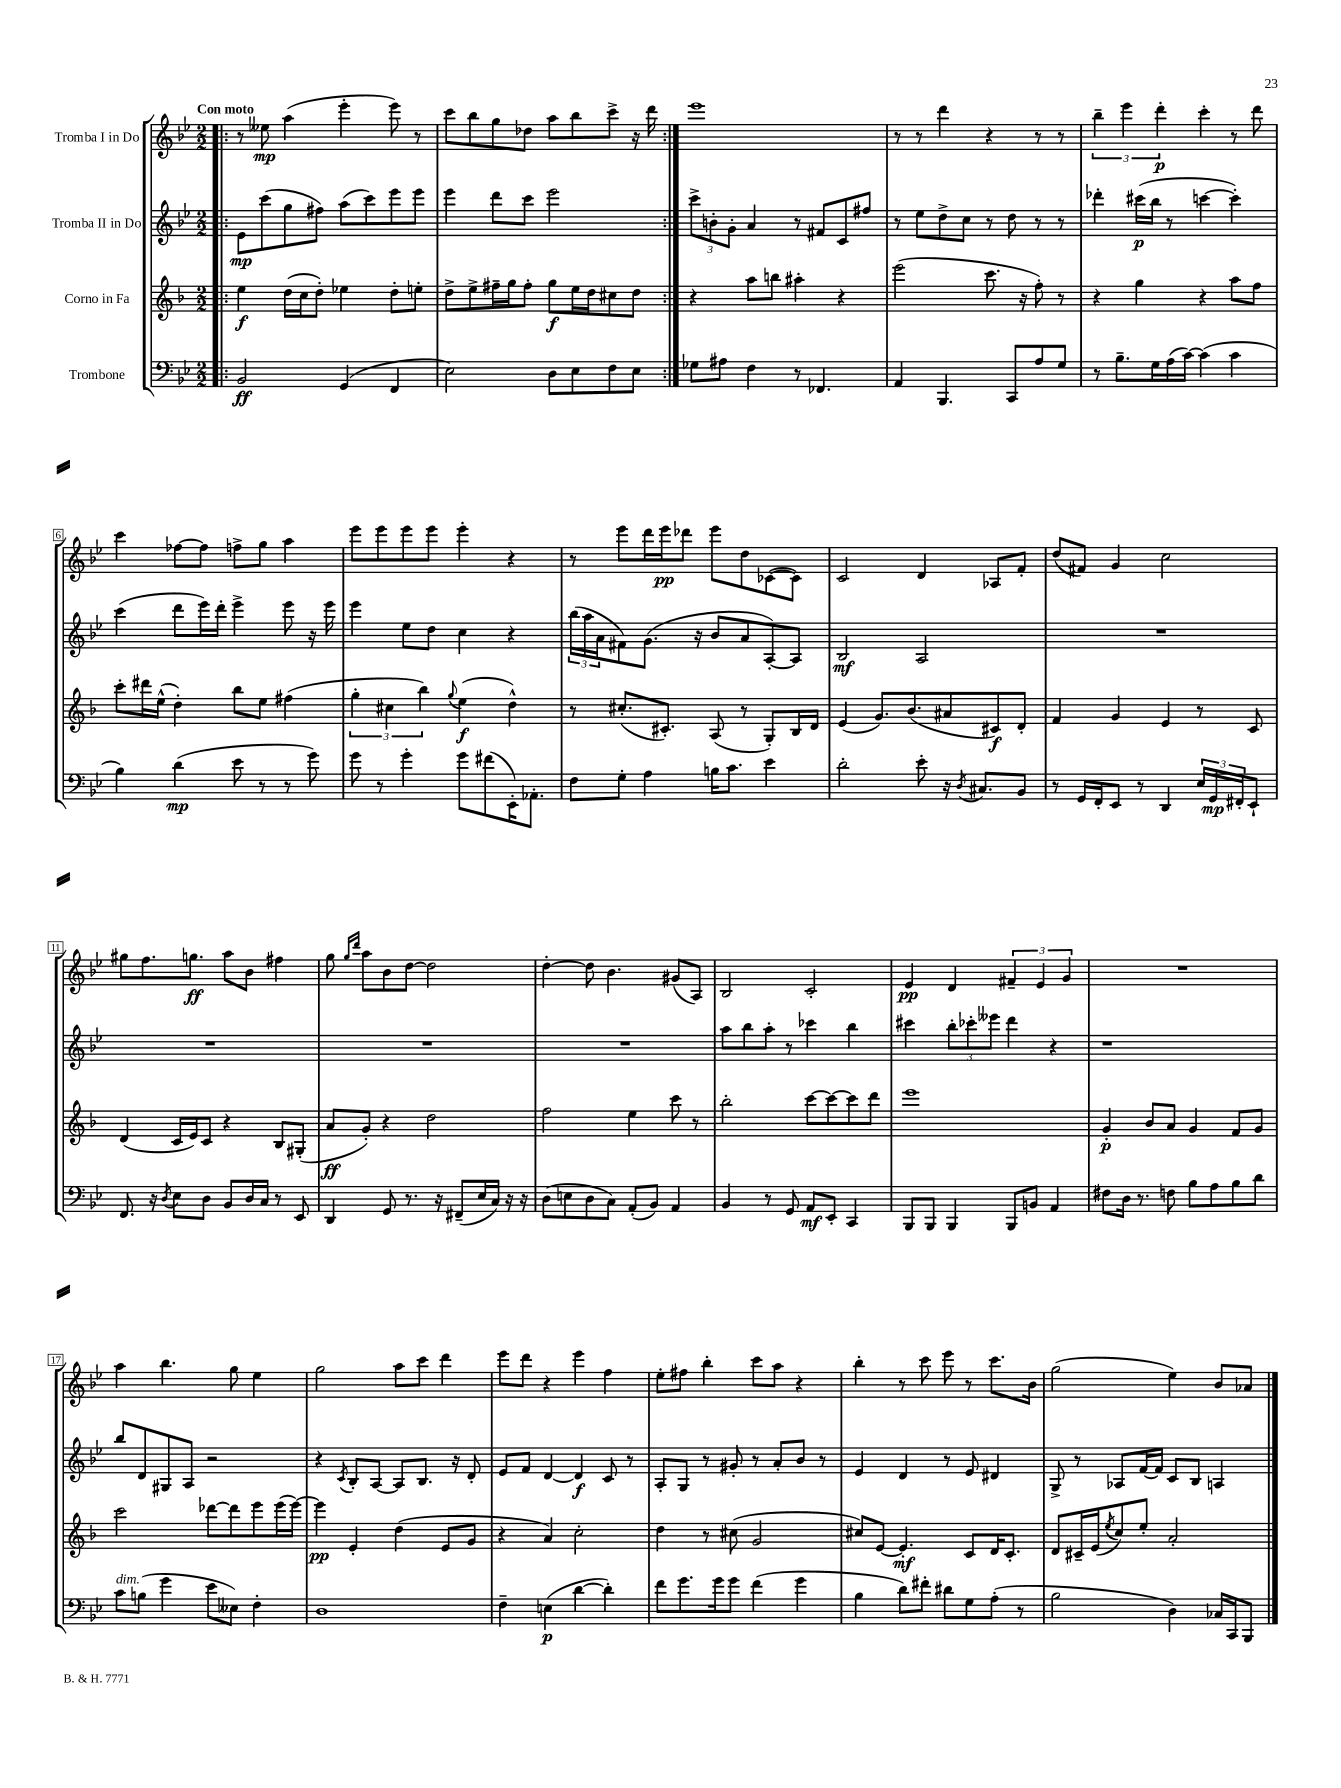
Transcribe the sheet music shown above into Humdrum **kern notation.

**kern	**kern	**kern	**kern
*staff4	*staff3	*staff2	*staff1
*clefF4	*clefG2	*clefG2	*clefG2
*k[b-e-]	*k[b-]	*k[b-e-]	*k[b-e-]
*M2/2	*M2/2	*M2/2	*M2/2
=!|:	=!|:	=!|:	=!|:
2BB-/	4ee\	8e-\L	8r
.	.	(8ccc\	8ee--\
.	(16dd\LL	8gg\	(4aa\
.	16cc\J	.	.
.	8dd'\J)	8ff#\J)	.
(4GG/	4ee-\	(8aa\L	4eee-'\
.	.	8ccc\)	.
4FF/	8dd'\L	8eee-\	8eee-\)
.	8ee'\J	8eee-\J	8r
=	=	=	=
2E-\)	8dd^\L	4eee-\	8ccc\L
.	8ee^\	.	8bb-\
.	16ff#~\L	8ddd\L	8gg\
.	16gg\J	.	.
.	8ff#'\J	8ccc\J	8dd-\J
8D\L	8gg\L	2eee-\	8aa\L
8E-\	16ee\L	.	8bb-\
.	16dd\J	.	.
8F\	8cc#\	.	8ccc^\J
8E-\J	8dd\J	.	16r
.	.	.	16ddd\
=:|!	=:|!	=:|!	=:|!
8G-\L	4r	12ccc^\L	1eee-
.	.	12b'\	.
8A#\J	.	.	.
.	.	12g'\J	.
4F\	8aa\L	4a/	.
.	8bb\J	.	.
8r	4aa#'\	8r	.
4.FF-/	.	8f#/L	.
.	4r	8c/	.
.	.	8ff#/J	.
=	=	=	=
4AA/	(2eee\	8r	8r
.	.	8ee-\L	8r
4.BBB-/	.	8dd^\	4ddd\
.	.	8cc\J	.
.	8.ccc\	8r	4r
8CC/L	.	8dd\	.
.	16r	.	.
8A/	8ff'\)	8r	8r
8G/J	8r	8r	8r
=	=	=	=
8r	4r	4ddd-'\	6bb-~\
8.B-~\L	.	.	.
.	.	.	6eee-\
.	4gg\	(16ccc#\LL	.
16G\L	.	16bb-\JJ	.
.	.	.	6ddd'\
(16A\	.	8r	.
[16c\JJ)	.	.	.
(4c\]	4r	[4ccc\	4ccc'\
4c\	8aa\L	4ccc'\])	8r
.	8ff\J	.	8ddd\
=	=	=	=
4B-\)	8ccc'\L	(4ccc\	4ccc\
.	16ddd#\L	.	.
.	(16ee^^\JJ	.	.
(4d\	4dd'\)	8ddd\L	[8ff-\L
.	.	16eee-\L)	8ff-\]J
.	.	16ddd'\JJ	.
8e-\	8bb-\L	4eee-^\	8ff^\L
8r	8ee\J	.	8gg\J
8r	(4ff#\	8eee-\	4aa\
8g\)	.	16r	.
.	.	16eee-\	.
=	=	=	=
8g\	6gg'\	4eee-\	8eee-\L
8r	.	.	8eee-\
.	6cc#\	.	.
4g'\	.	8ee-\L	8eee-\
.	6bb-\)	.	.
.	.	8dd\J	8eee-\J
.	8qqgg/	.	.
8g\L	(4ee\	4cc\	4eee-'\
(8f#\	.	.	.
16EE-'\K)	4dd^^\)	4r	4r
8.AA-'\J	.	.	.
=	=	=	=
8F\L	8r	(24bb-\LL	8r
.	.	24aa\	.
.	.	24a\J	.
8G'\J	(8.cc#'/L	8f#\)	8eee-\L
4A\	.	(8.g\J	16ddd\L
.	8.c#'/J)	.	16eee-\J
.	.	.	8ddd-\J
.	.	16r	.
16B\LK	(8A/	8b-/L	8eee-\L
8.c\J	.	.	.
.	8r	8a/	8dd\
4e-\	8G'/L)	[8A'/)	([8c-\
.	16B-/L	8A/]J	8c-\]J)
.	16d/JJ	.	.
=	=	=	=
2d'\	(4e/	2B-/	2c/
.	8.g/L)	.	.
.	(8.b-/	.	.
8e-'\	.	2A/	4d/
16r	8a#/	.	.
8qD/	.	.	.
8.C#/L	.	.	.
.	8c#/)	.	8A-/L
8BB-/J	8d'/J	.	8f'/J
=	=	=	=
8r	4f/	1r	(8dd/L
16GG/LL	.	.	8f#/J)
16FF'/J	.	.	.
8EE-/J	4g/	.	4g/
8r	.	.	.
4DD/	4e/	.	2cc\
24E-/LL	8r	.	.
24GG/	.	.	.
24FF#'/J	.	.	.
8EE-`/J	8c/	.	.
=	=	=	=
8.FF/	(4d/	1r	8gg#\L
.	.	.	8.ff\
16r	.	.	.
8qD/	.	.	.
8E-\L	16c/LL	.	.
.	16e/J)	.	8.gg\J
8D\J	8c/J	.	.
8BB-/L	4r	.	8aa\L
16D/L	.	.	8b-\J
16C/JJ	.	.	.
8r	8B-/L	.	4ff#\
8EE-/	(8G#'/J	.	.
=	=	=	=
4DD/	8a/L	1r	8gg\
.	.	.	16qqgg/LL
.	.	.	16qqddd/JJ
.	8g'/J)	.	8aa\L
8GG/	4r	.	8b-\
8.r	.	.	[8dd\J
.	2dd\	.	2dd\]
16r	.	.	.
(8FF#~/L	.	.	.
16E-/L	.	.	.
16C/JJ)	.	.	.
16r	.	.	.
16r	.	.	.
=	=	=	=
(8D\L	2ff\	1r	[4dd'\
8E\	.	.	.
8D\	.	.	8dd\]
8C\J)	.	.	4.b-\
(8AA'/L	4ee\	.	.
8BB-/J)	.	.	.
4AA/	8ccc\	.	(8g#/L
.	8r	.	8A/J)
=	=	=	=
4BB-/	2bb-'\	8aa\L	2B-/
.	.	8bb-\	.
8r	.	8aa'\J	.
8GG/	.	8r	.
8AA/L	[8ccc\L	4ccc-\	2c'/
8EE-'/J	8ccc\_	.	.
4CC/	8ccc\]	4bb-\	.
.	8ddd\J	.	.
=	=	=	=
8BBB-/L	1eee	4ccc#\	4e-/
8BBB-/J	.	.	.
4BBB-/	.	12bb-'\L	4d/
.	.	12ccc-'\	.
.	.	12eee--\J	.
8BBB-/L	.	4ddd\	6f#~/
8BB/J	.	.	.
.	.	.	6e-/
4AA/	.	4r	.
.	.	.	6g/
=	=	=	=
8F#\L	4g'/	1r	1r
16D\Jk	.	.	.
8.r	.	.	.
.	8b-/L	.	.
8F\	8a/J	.	.
8B-\L	4g/	.	.
8A\	.	.	.
8B-\	8f/L	.	.
8d\J	8g/J	.	.
=	=	=	=
8c\L	2ccc\	8bb-/L	4aa\
(8B\J	.	8d/	.
4g\	.	8G#/	4.bb-\
.	.	8A/J	.
8e-\L	[8ddd-\L	2r	.
8E--\J)	8ddd-\]	.	8gg\
4F'\	8eee\	.	4ee-\
.	(16eee\L	.	.
.	[16eee\JJ)	.	.
=	=	=	=
1D	4eee\]	4r	2gg\
.	.	8qc/	.
.	4e'/	8B-'/L	.
.	.	[8A/J	.
.	(4dd\	8A/]L	8aa\L
.	.	8.B-/J	8ccc\J
.	8e/L	.	4ddd\
.	.	16r	.
.	8g/J	8d'/	.
=	=	=	=
4F~\	4r	8e-/L	8eee-\L
.	.	8f/J	8ddd\J
(4E\	4a/)	[4d/	4r
[4d\	2cc'\	4d/]	4eee-\
4d'\])	.	8c/	4ff\
.	.	8r	.
=	=	=	=
8f\L	4dd\	8A'/L	8ee-'\L
8.g\	.	8G/J	8ff#\J
.	8r	8r	4bb-'\
16g\k	.	.	.
8g\J	(8cc#\	8g#'/	.
(4f\	2g/	8r	8ccc\L
.	.	8a'/L	8aa\J
4g\	.	8b-/J	4r
.	.	8r	.
=	=	=	=
4B-\	8cc#/L)	4e-/	4bb-'\
.	[8e/J	.	.
8d\L)	4.e'/]	4d/	8r
8f#'\J	.	.	8ccc\
8d#\L	.	8r	8eee-\
8G\	8c/L	8e-/	8r
(8A'\J	16d/K	4d#/	8.ccc\L
.	8.c'/J	.	.
8r	.	.	.
.	.	.	16b-\Jk
=	=	=	=
2B-\	8d/L	8G^/	(2gg\
.	16c#~/L	8r	.
.	(16e/J	.	.
.	8qee/	.	.
.	8cc/)	8A-/L	.
.	8ee'/J	[16f/L	.
.	.	16f/]JJ	.
4D\)	2a'/	8c/L	4ee-\)
.	.	8B-/J	.
16C-/LL	.	4A/	8b-/L
16CC/J	.	.	.
8BBB-/J	.	.	8a-/J
==	==	==	==
*-	*-	*-	*-
